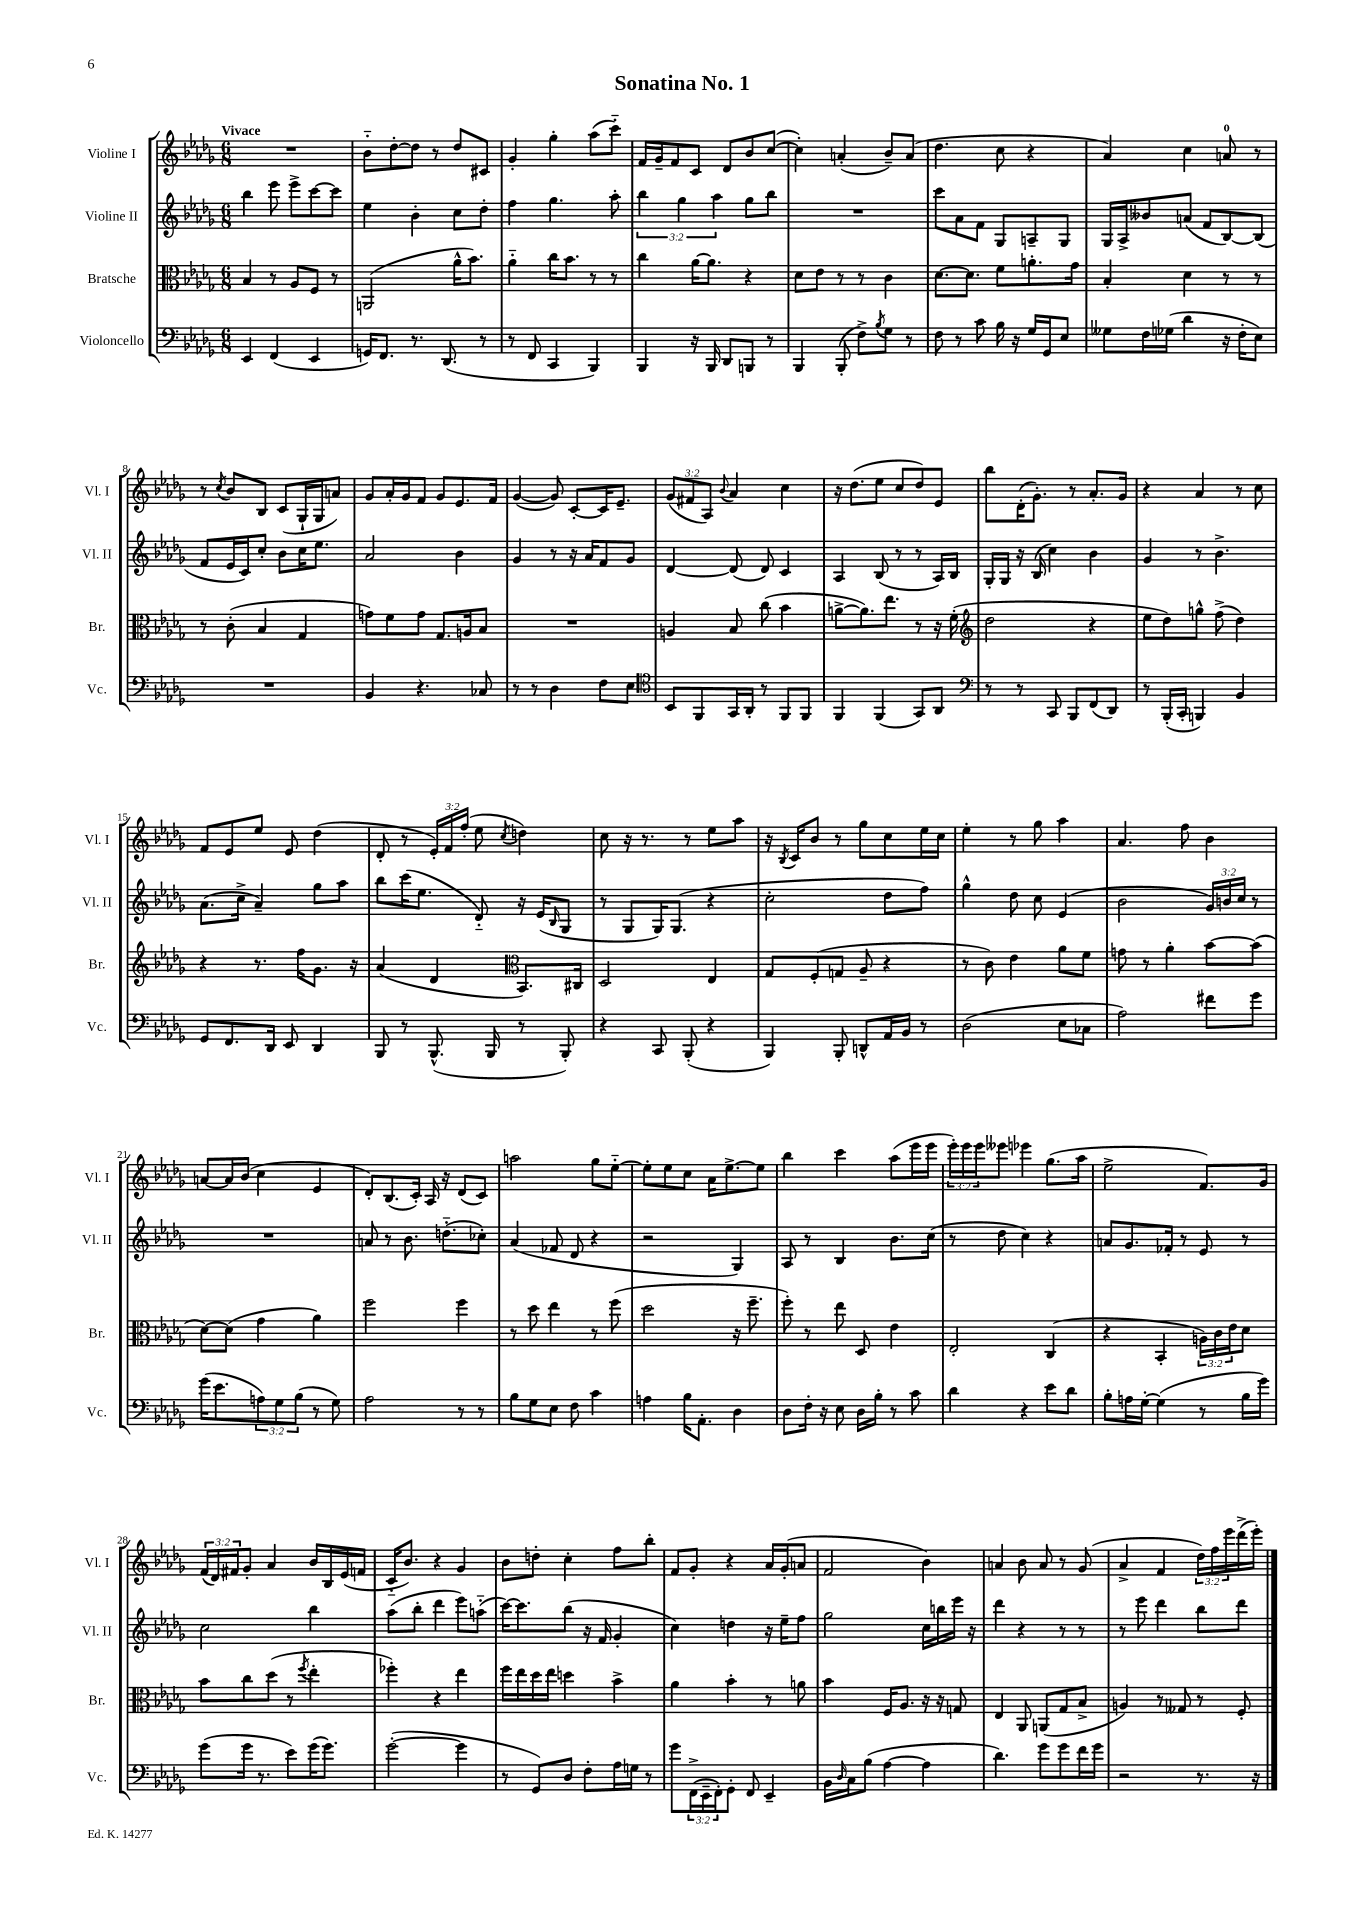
\header { title = "Sonatina No. 1" }
<<
\new StaffGroup <<
\new Staff = "s0" \with { instrumentName = "Violine I" shortInstrumentName = "Vl. I" } {
    \clef treble \key des \major \numericTimeSignature \time 6/8 \override Staff.TupletNumber.text = #tuplet-number::calc-fraction-text \tempo "Vivace"
    R2. |
    bes'8-_ des''8~-. des''8 r8 des''8 cis'8 |
    ges'4-. ges''4-. aes''8( c'''8-_) |
    f'16 ges'16-- f'8 c'8 des'8 bes'8 c''8~( |
    c''4-.) a'4-.( bes'8--) a'8( |
    des''4. c''8 r4 |
    aes'4) c''4 a'8-0 r8 |
    r8 \acciaccatura { c''8 } bes'8 bes8 c'8( ges16-! ges16 a'8) |
    ges'8 aes'16-. ges'16 f'8 ges'8 ees'8. f'16 |
    ges'4~( ges'8) c'8~-. c'16 ees'8.-- |
    \tuplet 3/2 { ges'8( fis'8 aes8) } \appoggiatura { bes'8 } aes'4 c''4 |
    r16 des''8.( ees''8 c''8 des''8) ees'8 |
    bes''8 des'16-.( ges'8.-.) r8 aes'8.-. ges'16 |
    r4 aes'4 r8 c''8 |
    f'8 ees'8 ees''8 ees'8 des''4( |
    des'8-. r8 \tuplet 3/2 { ees'16-.) f'16 f''16-.( } ees''8 \acciaccatura { c''8 } d''4) |
    c''8 r16 r8. r8 ees''8 aes''8 |
    r16 \acciaccatura { bes8 } c'16 bes'8 r8 ges''8 c''8 ees''16 c''16 |
    ees''4-. r8 ges''8 aes''4 |
    aes'4. f''8 bes'4 |
    a'8~ a'16 bes'16( c''4 ees'4 |
    des'8-.) bes8.( c'16-.) aes16 r16 des'8( c'8) |
    a''2 ges''8 ees''8~-_ |
    ees''8-. ees''8 c''8 aes'16 ees''8.~-> ees''8 |
    bes''4 c'''4 aes''8( ees'''16 ees'''16 |
    \tuplet 3/2 { ees'''16-.) ees'''16 ees'''16 } eeses'''8 ees'''4 ges''8.( aes''16 |
    ees''2-> f'8.) ges'16 |
    \tuplet 3/2 { f'16( des'16) fis'16 } ges'8-. aes'4 bes'16 bes16 ees'16( f'16 |
    c'16-_ bes'8.) r4 ges'4 |
    bes'8 d''8-. c''4-. f''8 bes''8-. |
    f'8 ges'8-. r4 aes'16 ges'16-.( a'8 |
    f'2 bes'4) |
    a'4 bes'8 a'8 r8 ges'8( |
    aes'4-> f'4 \tuplet 3/2 { des''16) f''16 ees'''16 } des'''16->( ees'''16-.) \bar "|." |
}
\new Staff = "s1" \with { instrumentName = "Violine II" shortInstrumentName = "Vl. II" } {
    \clef treble \key des \major \numericTimeSignature \time 6/8 \override Staff.TupletNumber.text = #tuplet-number::calc-fraction-text
    bes''4 ees'''8 ees'''8-> c'''8~ c'''8 |
    ees''4 bes'4-. c''8 des''8-. |
    f''4 ges''4. aes''8-. |
    \tuplet 3/2 { bes''4 ges''4 aes''4 } ges''8 bes''8 |
    R2. |
    c'''8 aes'8 f'8 ges8 a8-- ges8 |
    ges16 aes16-> beses'8 a'8( f'8 bes8~) bes8( |
    f'8 ees'16 c'16) c''8-. bes'8 c''16 ees''8. |
    aes'2 bes'4 |
    ges'4 r8 r16 aes'16 f'8 ges'8 |
    des'4~ des'8( des'8) c'4 |
    aes4 bes8( r8 r8 aes16) bes16 |
    ges16-. ges16 r16 bes16( c''4) bes'4 |
    ges'4 r8 bes'4.-> |
    aes'8.( c''16-> aes'4--) ges''8 aes''8 |
    bes''8 c'''16( ees''8. des'8-_) r16 ees'16( \grace { bes16 } ges8 |
    r8 ges8 ges16) ges8.( r4 |
    c''2-. des''8 f''8) |
    ges''4-^ des''8 c''8 ees'4( |
    bes'2 \tuplet 3/2 { ges'16) b'16 c''16 } r8 |
    R2. |
    a'8 r8 bes'8. d''8.-_( ces''8-.) |
    aes'4( fes'8 des'8 r4 |
    r2 ges4) |
    aes8 r8 bes4 bes'8. c''16( |
    r8 des''8 c''4) r4 |
    a'8 ges'8. fes'16-. r8 ees'8 r8 |
    c''2 bes''4 |
    aes''8( bes''8-. des'''4 ees'''8) a''8-_( |
    c'''16~) c'''8. bes''8( r16 f'16 ges'4-. |
    c''4) d''4 r16 ees''16-- f''8 |
    ges''2 c''16 b''16 ees'''16 r16 |
    des'''4 r4 r8 r8 |
    r8 ees'''8 des'''4 bes''8 des'''8 \bar "|." |
}
\new Staff = "s2" \with { instrumentName = "Bratsche" shortInstrumentName = "Br." } {
    \clef alto \key des \major \numericTimeSignature \time 6/8 \override Staff.TupletNumber.text = #tuplet-number::calc-fraction-text
    bes4 r8 aes8 f8 r8 |
    a,2( aes'16-^ bes'8.) |
    aes'4-_ c''16 bes'8. r8 r8 |
    c''4 aes'16~ aes'8. r4 |
    des'8 ees'8 r8 r8 c'4 |
    des'8.~ des'8. f'8 a'8.-. ges'16 |
    bes4-. des'4 r8 r8 |
    r8 c'8-.( bes4 ges4 |
    g'8) f'8 g'8 ges8. a16 bes8 |
    R2. |
    a4 bes8 c''8( bes'4 |
    a'8~-> a'8.) ees''8. r8 r16 f'16-.( |
    \clef treble des''2 r4 |
    ees''8 des''8) g''8-^ f''8->( des''4) |
    r4 r8. f''16 ges'8. r16 |
    aes'4( des'4 \clef alto bes,8.) cis16 |
    des2 ees4 |
    ges8 f8-.( g8 aes8-- r4 |
    r8 c'8) ees'4 aes'8 f'8 |
    g'8 r8 aes'4-. bes'8~ bes'8( |
    des'8~) des'8( ges'4 aes'4) |
    f''2 f''4 |
    r8 des''8 ees''4 r8 f''8( |
    des''2 r16 f''8.-- |
    f''8-.) r8 ees''8 des8 ees'4 |
    ees2-. c4( |
    r4 bes,4-. \tuplet 3/2 { a16) c'16 ees'16 } des'8 |
    bes'8 c''8 des''8( r8 \acciaccatura { f''8 } ees''4-. |
    fes''4-.) r4 ees''4 |
    f''16 ees''16 des''16 ees''16 d''4 bes'4-> |
    aes'4 bes'4-. r8 a'8 |
    bes'4 f16 aes8. r16 r16 g8 |
    ees4 aes,8 a,8( ges8 bes8-> |
    a4) r8 geses8 r8 f8-. \bar "|." |
}
\new Staff = "s3" \with { instrumentName = "Violoncello" shortInstrumentName = "Vc." } {
    \clef bass \key des \major \numericTimeSignature \time 6/8 \override Staff.TupletNumber.text = #tuplet-number::calc-fraction-text
    ees,4 f,4( ees,4 |
    g,16) f,8. r8. des,8.( r8 |
    r8 f,8 c,4 bes,,4) |
    bes,,4 r16 bes,,16 des,8 b,,8 r8 |
    bes,,4 bes,,8-.( f8->) \acciaccatura { bes8 } ges8 r8 |
    f8 r8 c'8 bes16 r16 ges16 ges,16 ees8 |
    geses8 f16 ges16( des'4 r16 f16-. ees8) |
    R2. |
    bes,4 r4. ces8 |
    r8 r8 des4 f8 ees8 |
    \clef tenor bes,8 f,8 ges,16 aes,16-. r8 f,8 f,8 |
    f,4 f,4( ges,8) aes,8 |
    \clef bass r8 r8 c,8 bes,,8 f,8( des,8) |
    r8 bes,,16-.( c,16-. b,,4) bes,4 |
    ges,8 f,8. des,16 ees,8 des,4 |
    bes,,8 r8 bes,,8.-^( bes,,16 r8 bes,,8-.) |
    r4 c,8 bes,,8-.( r4 |
    bes,,4) bes,,8-. d,8-^ aes,16 bes,16 r8 |
    des2( ees8 ces8 |
    aes2) fis'8 ges'8 |
    ges'16( ees'8. \tuplet 3/2 { a8) ges8 bes8( } r8 ges8) |
    aes2 r8 r8 |
    bes8 ges8 ees8 f8 c'4 |
    a4 bes16 aes,8.-. des4 |
    des8 f16-. r16 ees8 des16 bes16-. r8 c'8 |
    des'4 r4 ees'8 des'8 |
    bes8-. a16 ges16~-. ges4( r8 bes16 ges'16) |
    ges'8( ges'16 r8. ees'8) ges'16( ges'8.) |
    ges'2~-.( ges'4 |
    r8 ges,8) des8 f8-. aes16 g16 r8 |
    ges'8 \tuplet 3/2 { f,16->( ees,16-- f,16-.) } ges,8-. f,8 ees,4-- |
    bes,16 \grace { des16 } c16 bes8( aes4~ aes4 |
    des'4.) ges'8 ges'8 f'16 ges'16 |
    r2 r8. r16 \bar "|." |
}
>>
>>
